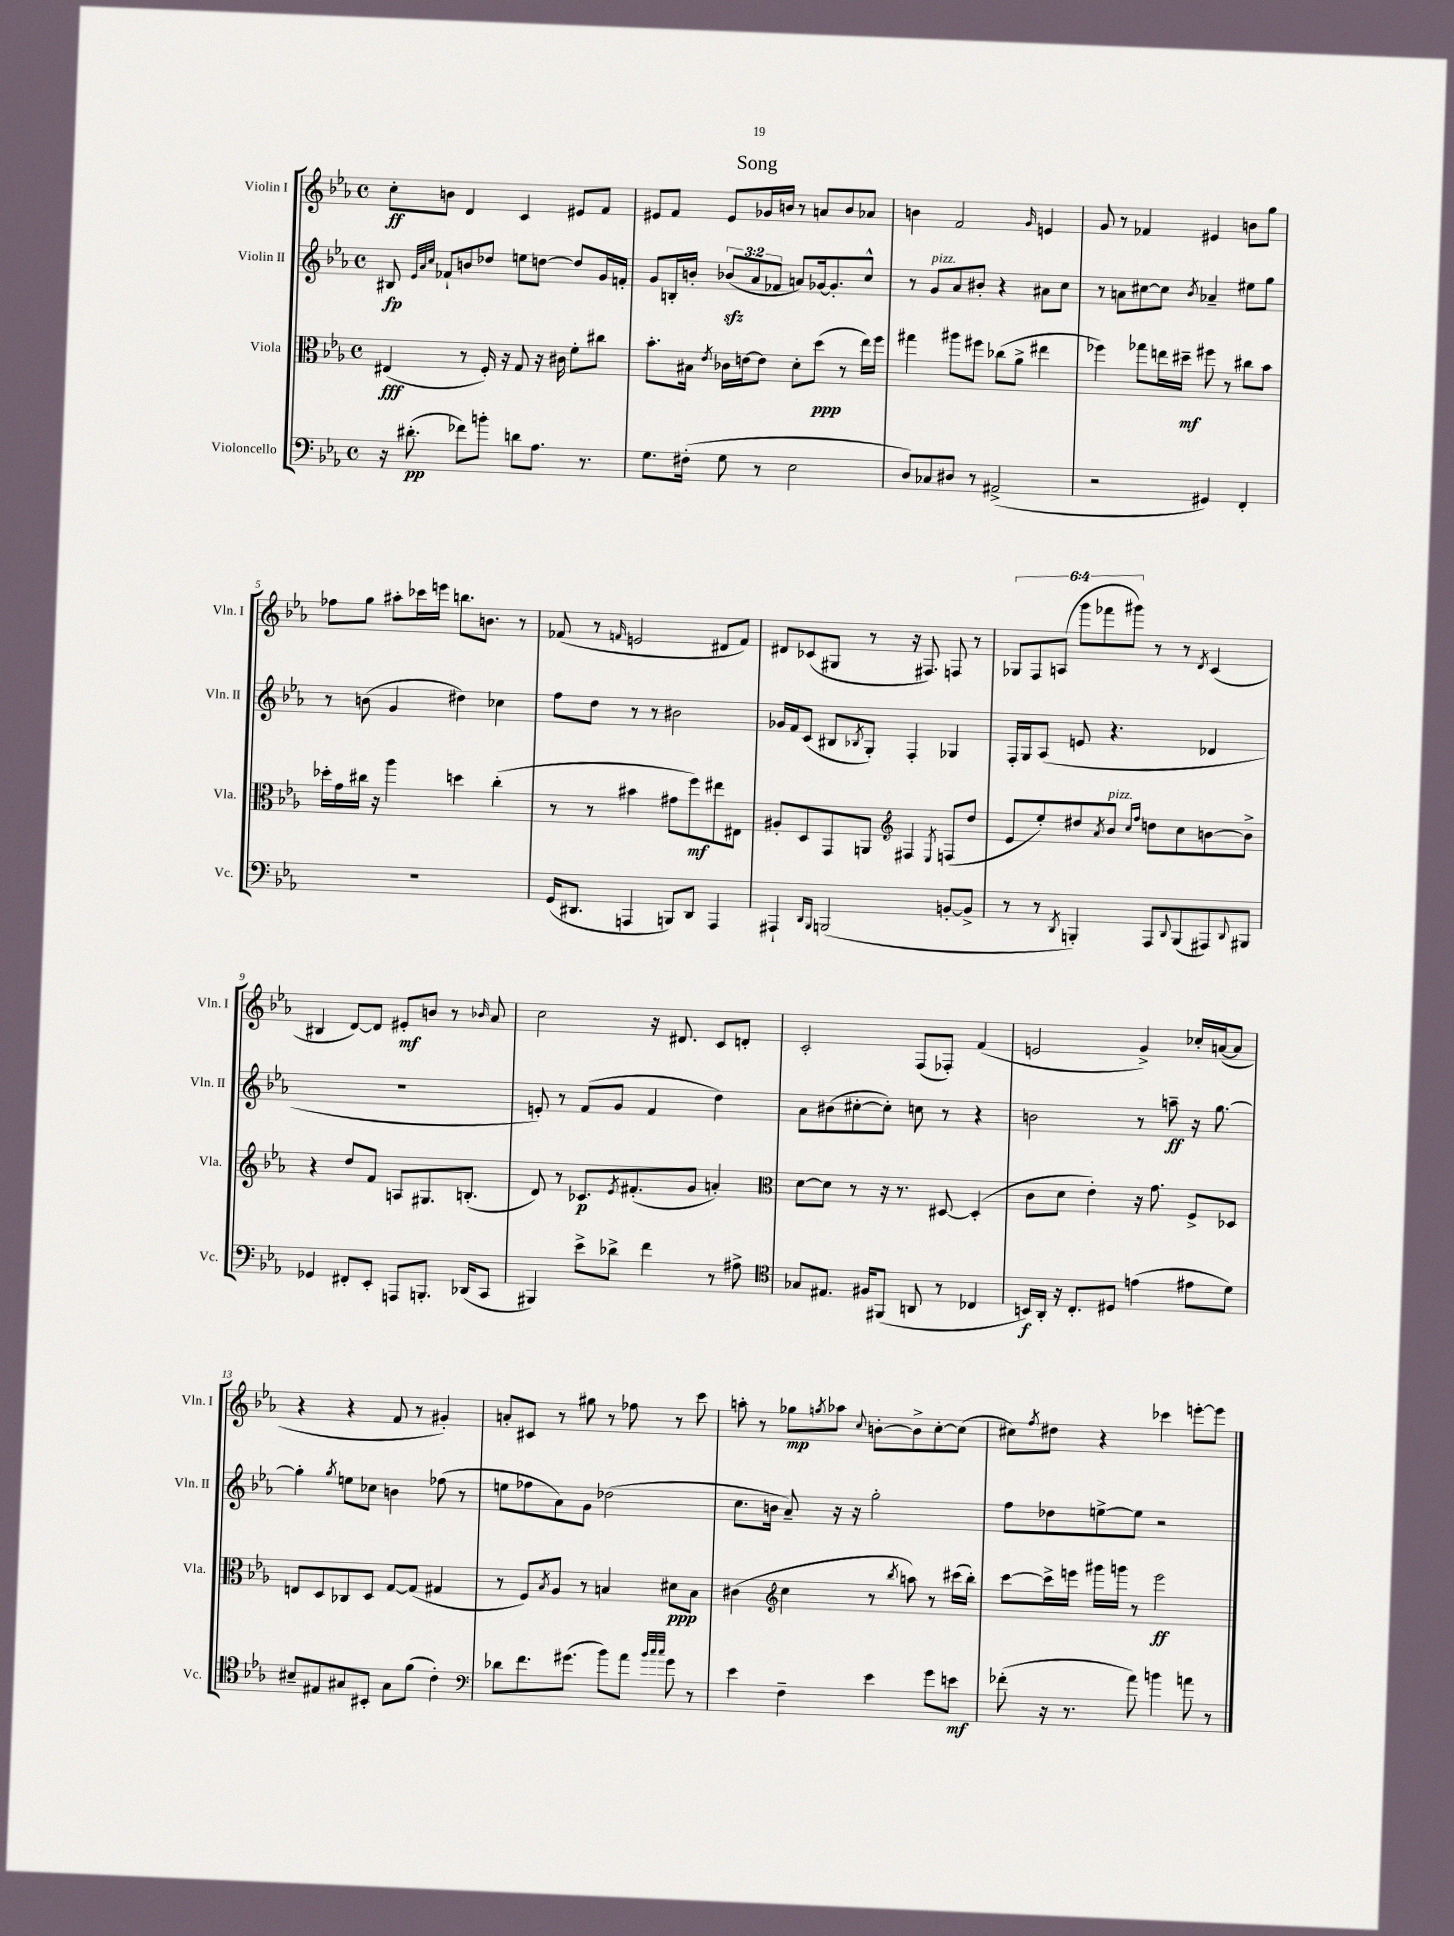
\header { title = "Song" }
<<
\new StaffGroup <<
\new Staff = "s0" \with { instrumentName = "Violin I" shortInstrumentName = "Vln. I" } {
    \clef treble \key ees \major \defaultTimeSignature \time 4/4 \override Staff.TupletNumber.text = #tuplet-number::calc-fraction-text
    c''8-.\ff b'8 d'4 c'4 eis'8 f'8 |
    eis'8 f'8 eis'8 ges'16 b'16 r8 a'8 b'8 aes'8 |
    b'4 f'2 \grace { g'16 } e'4 |
    g'8 r8 fes'4 eis'4 b'8 g''8 |
    fes''8 g''8 ais''8-. ces'''16 e'''16 b''8. b'8. r8 |
    fes'8( r8 \grace { f'16 } e'2 dis'8 f'8) |
    dis'8 ces'8( gis8 r8 r16 fis8.) f8 r8 |
    \tuplet 6/4 { ges8 f8 a8( g'''8 fes'''8 gis'''8) } r8 r8 \acciaccatura { d'8 } c'4( |
    bis4 d'8~) d'8 eis'8-.\mf b'8 r8 \grace { bes'16 } aes'8 |
    c''2 r16 dis'8. c'8 d'8-. |
    c'2-. f8( fes8-.) f'4( |
    e'2 g'4->) ces''16-. a'16~( a'8 |
    r4 r4 f'8 r8 gis'4-.) |
    a'8-. cis'8 r8 gis''8 r8 fes''8 r8 c'''8 |
    a''8-. r8 ges''8\mp \acciaccatura { g''8 } aes''8 \appoggiatura { c''8 } b'8~-. b'8-> c''8~-. c''8( |
    cis''8) \acciaccatura { f''8 } dis''8 r4 ces'''4 e'''8~-. e'''8 \bar "|." |
}
\new Staff = "s1" \with { instrumentName = "Violin II" shortInstrumentName = "Vln. II" } {
    \clef treble \key ees \major \defaultTimeSignature \time 4/4 \override Staff.TupletNumber.text = #tuplet-number::calc-fraction-text
    bis8\fp \grace { ees'32 aes'32 c''32 } fes'8-! b'8 des''8 e''8 d''8~ d''8 g'16 f'16-. |
    g'8 b16-. b'16-. \tuplet 3/2 { bes'8\sfz( aes'8 fes'8 } a'8) ges'16~ ges'8.-. c''8-^ |
    r8 g'8^\markup { \italic "pizz." } aes'8 bis'8-. r4 ais'8 c''8 |
    r8 a'8 cis''8~ cis''8 \acciaccatura { bes'8 } aes'4-- eis''8 g''8 |
    r8 b'8( g'4 dis''4) ces''4 |
    f''8 d''8 r8 r8 bis'2 |
    ges'16 f'16 c'8( bis8 \acciaccatura { bes8 } g8-.) f4-. ges4 |
    f16-. g16 aes8( e'8 r4. des'4 |
    R1 |
    e'8-.) r8 f'8( g'8 f'4 d''4) |
    aes'8 bis'8( cis''8~-. cis''8-.) c''8 r8 r4 |
    b'2 r8 a''8--\ff r16 g''8.~ |
    g''4-. \acciaccatura { g''8 } e''8 ces''8 b'4 fes''8( r8 |
    e''8 fes''8 aes'8) g'8 des''2( |
    c''8. b'16 aes'8--) r16 r16 g''2-. |
    f''8 des''8 e''8~-> e''8 r2 \bar "|." |
}
\new Staff = "s2" \with { instrumentName = "Viola" shortInstrumentName = "Vla." } {
    \clef alto \key ees \major \defaultTimeSignature \time 4/4
    eis4\fff( r8 f16-.) r16 g8 r16 cis'16 f'8-. cis''8 |
    bes'8.-. bis16 \acciaccatura { ees'8 } ces'16 e'16~ e'8 d'8-. d''8\ppp( r8 ees''16) f''16 |
    gis''4 ais''8 fis''8 ces''8( aes'8-> eis''4 |
    fes''4) ges''8 e''16 dis''16--\mf fis''8 r8 cis''8 bes'8 |
    des''16-. g'16 cis''16 r16 aes''4 d''4 cis''4-.( |
    r8 r8 bis'4 gis'8 f''8\mf) eis''8 eis8 |
    ais8-. d8 g,8 a,8 \clef treble fis4 \acciaccatura { ees8 } f8( d''8 |
    ees'8 ees''8-.) dis''8 \acciaccatura { aes'8 } bes'8^\markup { \italic "pizz." } \grace { c''16 f''16 } d''8 c''8 b'8~ b'8-> |
    r4 d''8 f'8 a8 gis8. b8.-.( |
    d'8) r8 ces'8.\p \acciaccatura { ees'8 } fis'8.-.( g'8 a'4-.) |
    \clef alto d'8~ d'8 r8 r16 r8. dis8~ dis4-.( |
    c'8 d'8 ees'4-.) r16 g'8. f8-> des8 |
    e8 d8 ces8 d8 g8~ g8( gis4 |
    r8 f8) \acciaccatura { bes8 } aes8 r8 b4 dis'8\ppp b8 |
    cis'4( \clef treble c''4 r8 \acciaccatura { bes''8 } a''8) r8 cis'''16( bes''16-.) |
    c'''8~ c'''16-> e'''16 gis'''16 g'''16 r8 e'''2\ff \bar "|." |
}
\new Staff = "s3" \with { instrumentName = "Violoncello" shortInstrumentName = "Vc." } {
    \clef bass \key ees \major \defaultTimeSignature \time 4/4
    r16 dis'8.-.\pp( fes'8) b'8-. d'8 aes8. r8. |
    g8. fis16-.( g8 r8 ees2 |
    d8) ces8 dis8 r8 ais,2->( |
    r2 gis,4) f,4-. |
    R1 |
    g,16( dis,8. a,,4 b,,8) dis,8 a,,4 |
    ais,,4-! \grace { d,16 bes,,16 } b,,2( b,8~-. b,8-> |
    r8 r8 \acciaccatura { d,8 } b,,4-.) aes,,8 \appoggiatura { d,8 } b,,8( ais,,8) \appoggiatura { d,8 } bis,,8 |
    ges,4 fis,8-. ees,8-. a,,8 b,,8.-. des,16( c,8 |
    bis,,4) ees'8-> des'8-> f'4 r8 ais8-> |
    \clef tenor ges8 eis8. fis16 fis,8( a,8 r8 ces4 |
    b,16\f) aes,16-. r16 c8.-. dis8 e'4( eis'8 d'8) |
    bis8-- eis8 gis8 bis,8-. gis8 f'8( c'4-.) |
    \clef bass des'8 f'8. gis'8.( bes'8) aes'8 \grace { bes'32 c''32 c''32 } gis'8 r8 |
    ees'4 f4-- ees'4 g'8 e'8\mf |
    fes'8-.( r16 r8. aes'8) b'4 a'8 r8 \bar "|." |
}
>>
>>
